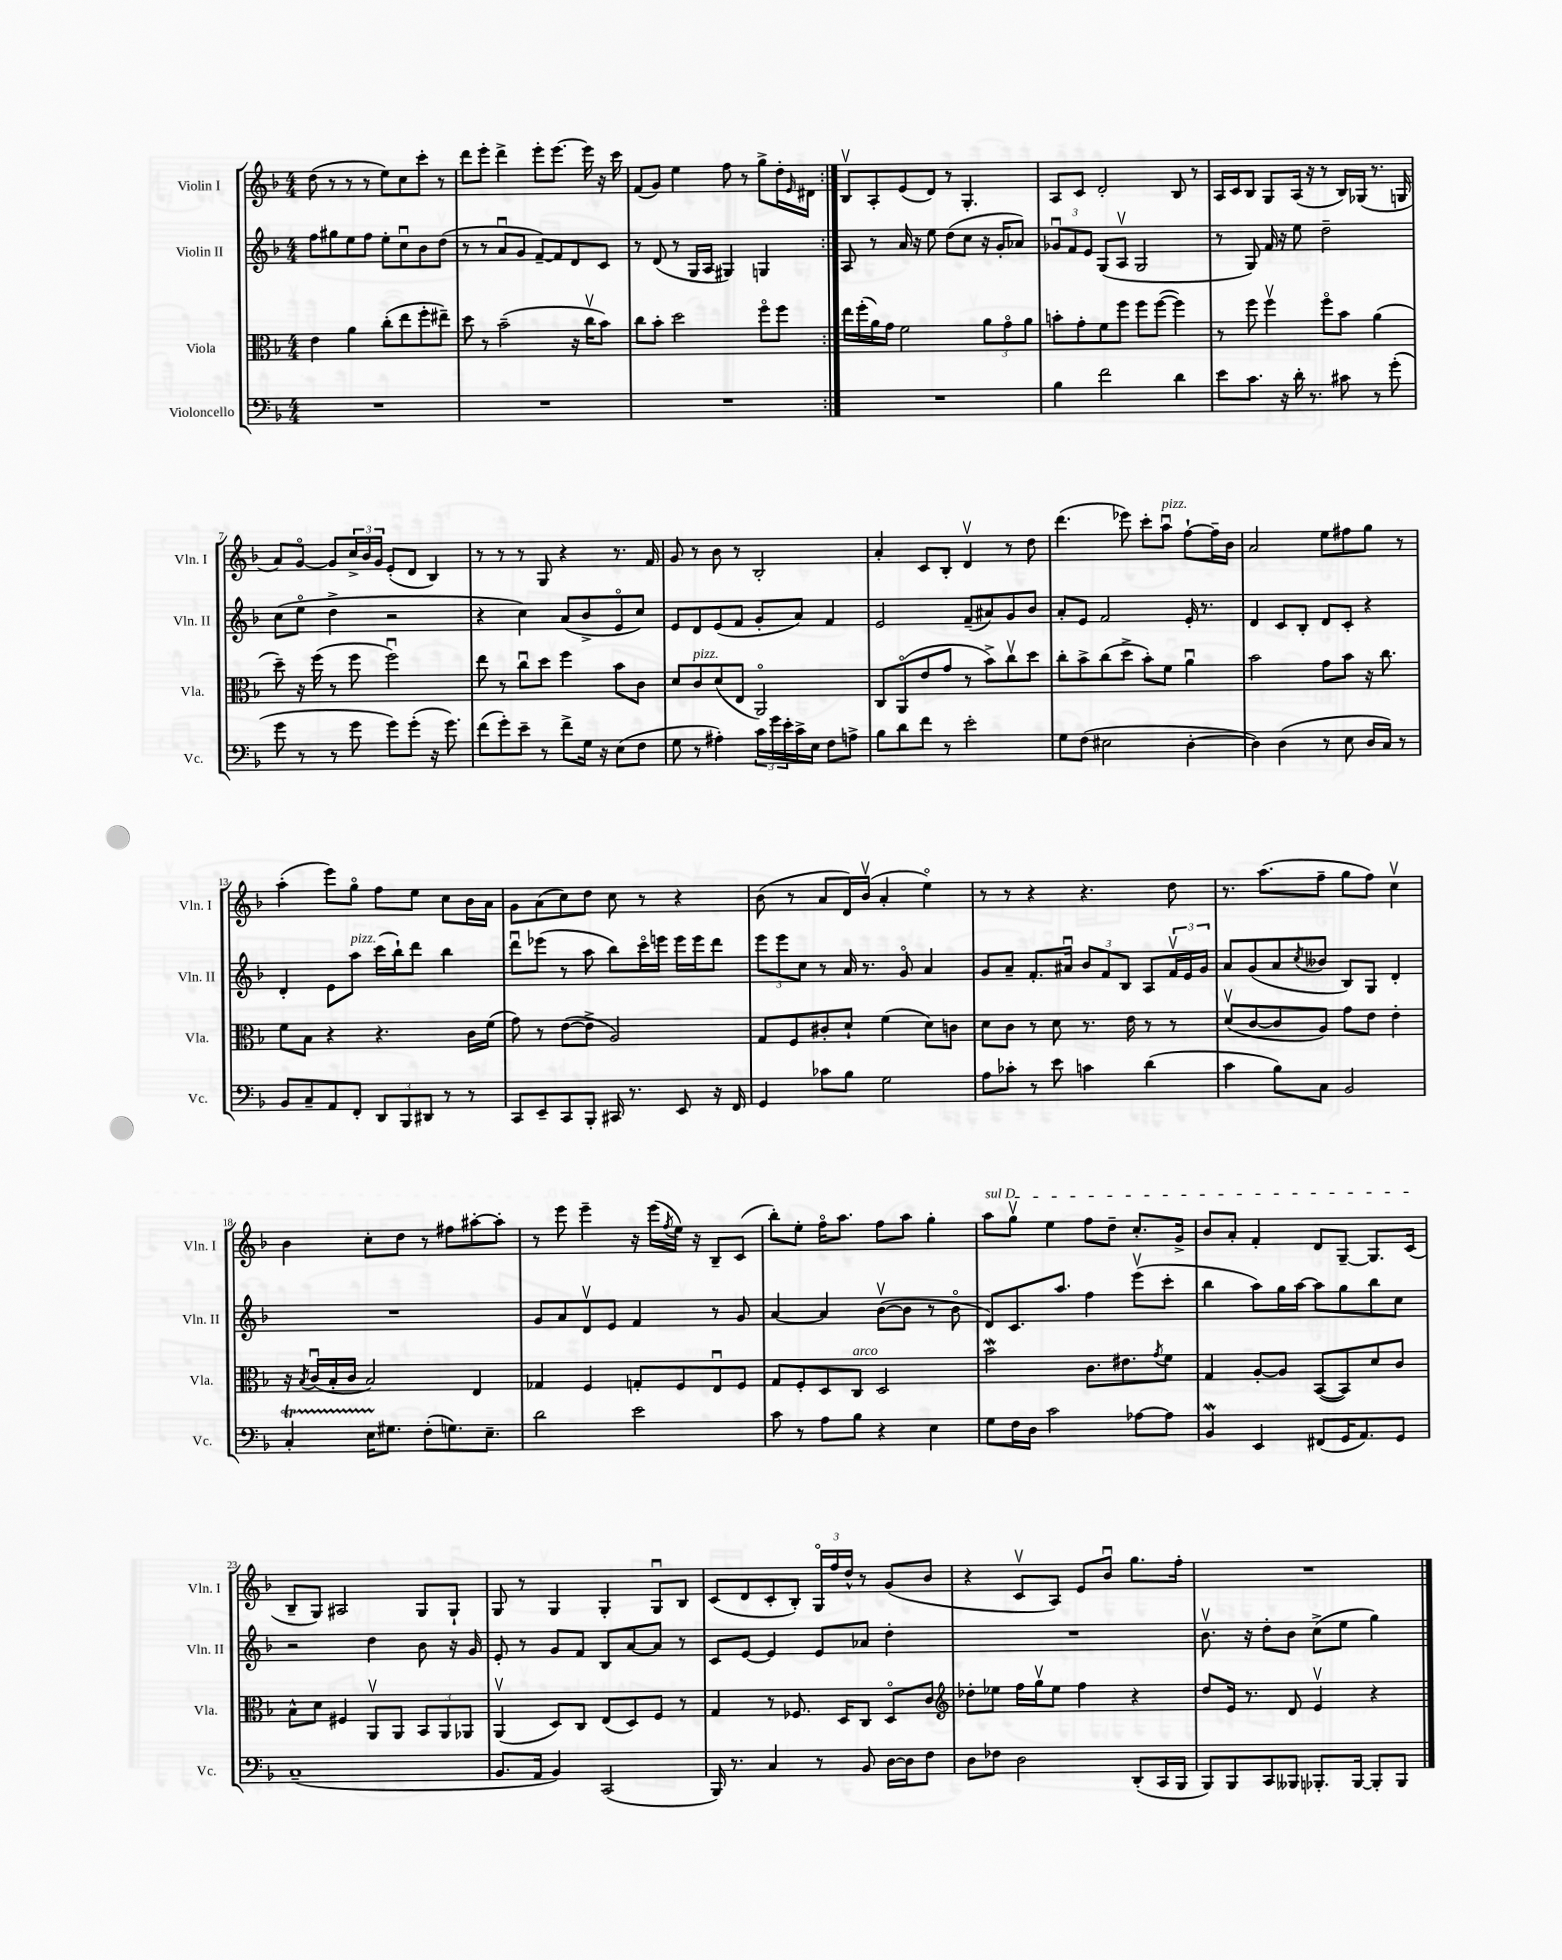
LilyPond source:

<<
\new StaffGroup <<
\new Staff = "s0" \with { instrumentName = "Violin I" shortInstrumentName = "Vln. I" } {
    \clef treble \key f \major \numericTimeSignature \time 4/4
    \repeat volta 2 { d''8( r8 r8 r8 e''8) c''8 c'''8-. r8 |
    d'''8 e'''8-. d'''4-> e'''8-. e'''8.~ e'''16 r16 c'''16 |
    f'8( g'8) e''4 f''8 r8 g''8-> d''16-. \grace { e'16 } dis'16 | }
    bes8\upbow a8-. e'8( d'8) r8 g4.-. |
    a8 c'8 d'2-. bes8 r8 |
    a16 c'16 bes8 g8 a16( r16 r8 bes16) ges16( r8. g16 |
    a'8) g'8~\flageolet g'8 \tuplet 3/2 { c''16-> bes'16 g'16 } e'8-.( d'8 bes4) |
    r8 r8 r8 g8 r4 r8. f'16 |
    g'8 r8 bes'8 r8 bes2-. |
    a'4-. c'8 bes8-. d'4\upbow r8 d''8 |
    d'''4.( ees'''8) c'''8-. a''8\downbow^\markup { \italic "pizz." } f''8~-! f''16-- bes'16 |
    a'2 e''8 fis''8 g''8 r8 |
    a''4-.( e'''8) g''8\flageolet f''8 e''8 c''8 bes'16 a'16 |
    g'8 a'8( c''8) d''8 c''8 r8 r4 |
    bes'8( r8 a'8 d'16) bes'16\upbow( a'4-. e''4\flageolet) |
    r8 r8 r4 r4. d''8 |
    r8. a''8.( f''8-- g''8 f''8) c''4\upbow |
    bes'4 c''8-. d''8 r8 fis''8 ais''8~-. ais''8-. |
    r8 e'''8 e'''4-- r16 e'''16( \acciaccatura { f''8 } e''16) r16 bes8-- c'8( |
    bes''8-.) e''8-. f''16\flageolet a''8. f''8 a''8 g''4-. |
    \once \override TextSpanner.bound-details.left.text = \markup { \italic "sul D" } a''8\startTextSpan g''8\upbow e''4 f''8 d''8-- c''8.-. g'16-> |
    bes'8 a'8-. f'4-. d'8 g8~-- g8. c'16\stopTextSpan( |
    bes8-- g8) ais2 g8 g8-! |
    g8 r8 g4 g4-. g8\downbow bes8 |
    c'8( d'8 c'8-. bes8-.) \tuplet 3/2 { g16\flageolet f''16 d''16-^ } r8 g'8( bes'8 |
    r4 c'8\upbow a8) e'8 bes'8\downbow g''8. f''16-. |
    R1 \bar "|." |
}
\new Staff = "s1" \with { instrumentName = "Violin II" shortInstrumentName = "Vln. II" } {
    \clef treble \key f \major \numericTimeSignature \time 4/4
    \repeat volta 2 { f''8 gis''8 e''8 f''8 e''8-. c''8\downbow bes'8 d''8( |
    r8 r8 a'8\downbow g'8 f'8~--) f'8 d'8 c'8 |
    r8 d'8( r8 g16 a16 gis4) g4 | }
    a8 r8 a'16 r16 e''8 d''8( c''8 r16 g'16-. aes'8) |
    \tuplet 3/2 { ges'8\downbow f'8 e'8 } g8( a8\upbow g2 |
    r8 g8) f'16 r16 e''8 d''2-- |
    c''8( e''8\flageolet d''4-> r2 |
    r4 c''4) a'8( bes'8-> e'8\flageolet c''8) |
    e'8 d'8 e'8( f'8 g'8-. a'8) f'4 |
    e'2 f'8--( ais'8) g'8 bes'8 |
    a'8-. e'8 f'2 e'16-. r8. |
    d'4 c'8 bes8-. d'8 c'8-. r4 |
    d'4-. e'8 a''8^\markup { \italic "pizz." } c'''16( bes''16-!) d'''8 bes''4 |
    d'''8\downbow ees'''8( r8 a''8 bes''8) c'''16\flageolet e'''16 e'''16 e'''16 d'''8 |
    \tuplet 3/2 { e'''8 e'''8 c''8 } r8 a'16 r8. g'8\flageolet a'4 |
    g'8 a'8-- f'8.-. ais'16\downbow \tuplet 3/2 { bes'8 f'8 bes8 } a8 \tuplet 3/2 { f'16\upbow e'16 g'16 } |
    a'8 g'8( a'8 \acciaccatura { c''8 } beses'8 bes8) g8 d'4-. |
    R1 |
    g'8 a'8 d'8\upbow e'8 f'4 r8 g'8 |
    a'4~ a'4 bes'8~\upbow( bes'8 r8 bes'8\flageolet |
    d'8) c'8. a''8. f''4 e'''8\upbow( c'''8-. |
    bes''4 a''8) g''16 a''16~ a''8 g''8 bes''8 c''8 |
    r2 d''4 bes'8 r16 g'16 |
    e'8-. r8 g'8 f'8 bes8 a'8~ a'8 r8 |
    c'8 e'8~ e'4 e'8 aes'8 d''4-. |
    R1 |
    bes'8.\upbow r16 d''8-. bes'8 c''8->( e''8 g''4) \bar "|." |
}
\new Staff = "s2" \with { instrumentName = "Viola" shortInstrumentName = "Vla." } {
    \clef alto \key f \major \numericTimeSignature \time 4/4
    \repeat volta 2 { e'4 a'4 c''8-.( e''8 f''8-. eis''8--) |
    d''8 r8 bes'2--( r16 c''16\upbow bes'8) |
    c''8 bes'8-. d''2 f''8\flageolet f''8 | }
    e''16 f''16-.( a'16) g'16 f'2 \tuplet 3/2 { a'8 g'8\flageolet a'8 } |
    b'8-. g'8-. f'8 f''8 f''8 f''8~( f''4) |
    r8 f''8 f''4\upbow f''8\flageolet bes'8 a'4( |
    d''8--) r16 f''16( r8 f''8 f''2\downbow) |
    e''8 r8 c''8\downbow d''8 f''4 bes'8 c'8 |
    d'8 c'8^\markup { \italic "pizz." } d'8( e8 a,2\flageolet) |
    c8 a,8\flageolet( e'8 g'8 r8 bes'8->) c''8\upbow d''8 |
    c''8-. bes'8-> c''8( d''8-> bes'8-.) f'8 a'4\downbow |
    bes'2 g'8 bes'8 r16 c''8. |
    f'8 bes8 r4 r4. c'16 f'16( |
    g'8) r8 e'8~( e'8-> a2) |
    g8 f8 cis'8-. d'8-! f'4( d'8) c'8 |
    d'8 c'8 r8 d'8 r8. e'16 r8 r8 |
    d'8\upbow( c'8~ c'8 a8) g'8 e'8 e'4-. |
    r16 \acciaccatura { bes8 } c'16\downbow( bes16-. c'16 bes2) e4 |
    ges4 f4 g8-. f8 e8\downbow f8 |
    g8 f8-. d8 c8^\markup { \italic "arco" } d2 |
    bes'2\mordent c'8. eis'8. \acciaccatura { g'8 } f'8 |
    g4 a8~-. a8 bes,8~( bes,8) d'8 c'8 |
    bes8-^ d'8 fis4 a,8\upbow a,8 \tuplet 3/2 { bes,8 a,8 aes,8 } |
    a,4\upbow( d8) c8 e8( d8) f8 r8 |
    g4 r8 fes8. d16 c8 d8\flageolet c'8 |
    \clef treble des''8-. ees''8 f''16 g''16\upbow ees''8 f''4 r4 |
    d''8 e'16 r8. d'8 e'4\upbow r4 \bar "|." |
}
\new Staff = "s3" \with { instrumentName = "Violoncello" shortInstrumentName = "Vc." } {
    \clef bass \key f \major \numericTimeSignature \time 4/4
    \repeat volta 2 { R1 |
    R1 |
    R1 | }
    R1 |
    bes4 f'2 d'4 |
    e'8 c'8. r16 d'16-. r8. cis'8 r8 g'8-.( |
    g'8 r8 r8 g'8 g'8) g'8-.( r16 g'8.) |
    f'8( g'8-.) e'8-- r8 f'8-> g16 r16 e8( f8 |
    g8 r8 ais4-.) \tuplet 3/2 { c'16 g'16 e'16-. } c'16-> e16 f8 a8-> |
    bes8 d'8 f'8 r8 e'2-. |
    g8 f8( eis2 d4~-. |
    d4) d4( r8 e8 d16 c16) r8 |
    bes,8 c8-- a,8 f,8-. \tuplet 3/2 { d,8 bes,,8 dis,8 } r8 r8 |
    c,8 e,8-- c,8 bes,,8-. cis,16 r8. e,8 r16 f,16 |
    g,4 ces'8 bes8 g2 |
    a8 ces'8-. r8 e'8 c'4 d'4( |
    c'4 bes8) c8 bes,2 |
    c4-.\startTrillSpan e16 gis8.\stopTrillSpan f8-.( g8.) e8.-- |
    d'2 e'2 |
    c'8 r8 a8 bes8 r4 e4 |
    g8 f16 d16 c'2 aes8~ aes8 |
    bes,4\mordent e,4 fis,8( g,16 a,8.) g,8 |
    c1--( |
    bes,8. a,16 bes,4) c,2( |
    bes,,16) r8. c4 r8 bes,8 d16~ d16 f8 |
    d8 fes8 d2 d,8-.( c,16 bes,,16 |
    bes,,8) bes,,8 c,8 beses,,8 bes,,8.-. bes,,16~ bes,,8-. bes,,8 \bar "|." |
}
>>
>>
